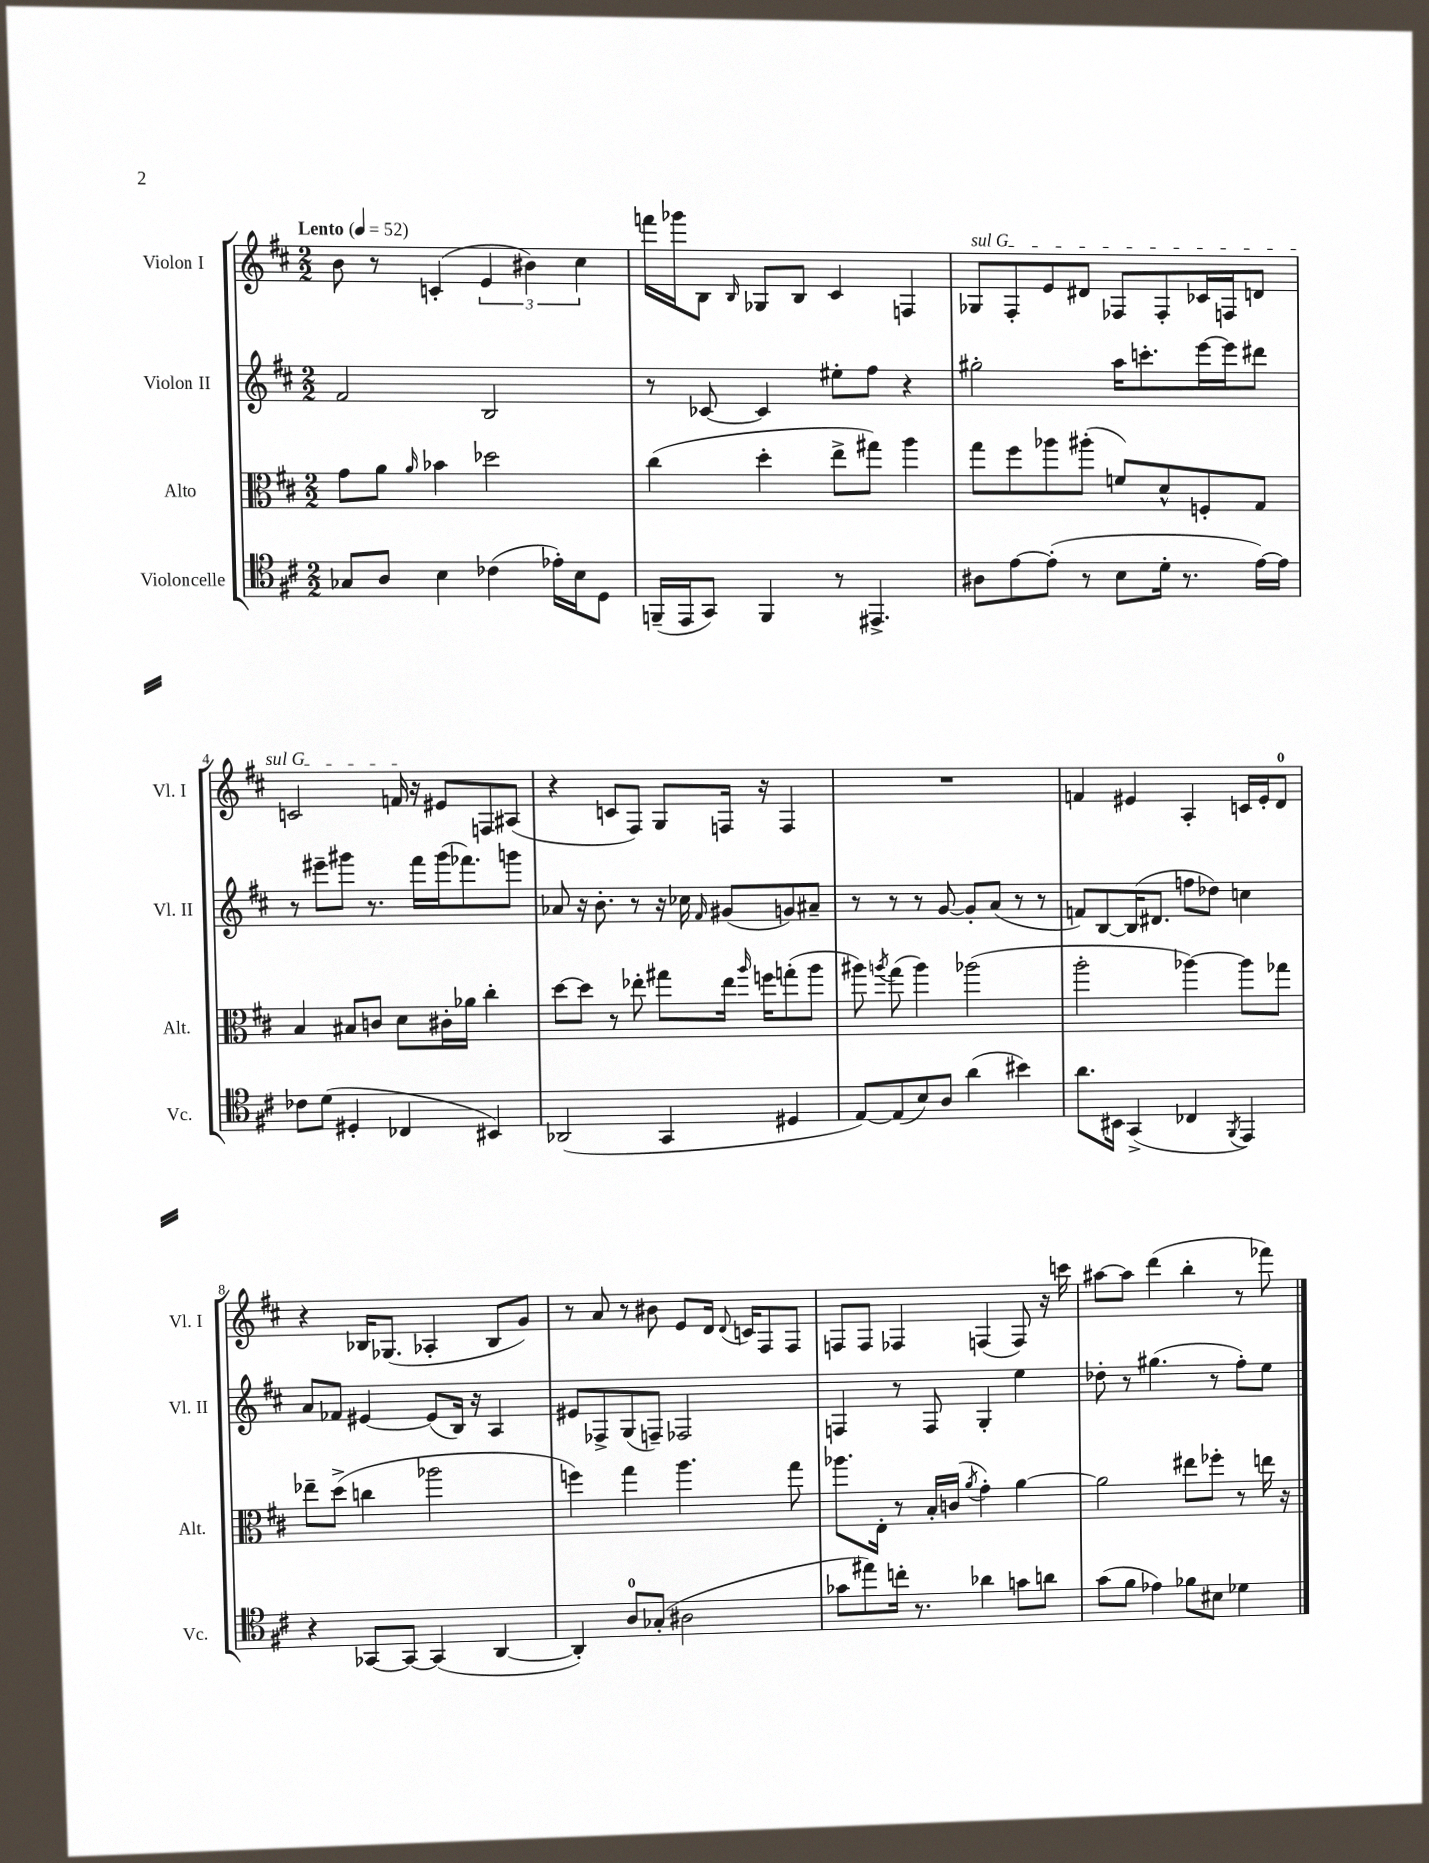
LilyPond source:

<<
\new StaffGroup <<
\new Staff = "s0" \with { instrumentName = "Violon I" shortInstrumentName = "Vl. I" } {
    \clef treble \key d \major \numericTimeSignature \time 2/2 \tempo "Lento" 4 = 52
    \autoBeamOff b'8 r8 c'4-.( \tuplet 3/2 { e'4 bis'4) cis''4 } |
    f'''16[ ges'''16 b8] \grace { b16 } ges8[ b8] cis'4 f4 |
    \once \override TextSpanner.bound-details.left.text = \markup { \italic "sul G" } ges8[\startTextSpan fis8-. e'8 dis'8] fes8[ fes8-. ces'16 f16 d'8] |
    c'2 f'16\stopTextSpan r16 eis'8[ f8 ais8]( |
    r4 c'8[ fis8]) g8[ f16] r16 f4 |
    R1 |
    f'4 eis'4 a4-. c'16[ eis'16-. d'8]-0 |
    r4 bes16[ ges8.]( aes4-. bes8[ g'8]) |
    r8 a'8 r8 bis'8 e'8[ d'16] \appoggiatura { d'8 } c'16[ fis8 fis8] |
    f8[ f8] fes4 f4( f8) r16 c'''16 |
    ais''8[~ ais''8] d'''4( b''4-. r8 fes'''8) \bar "|." |
}
\new Staff = "s1" \with { instrumentName = "Violon II" shortInstrumentName = "Vl. II" } {
    \clef treble \key d \major \numericTimeSignature \time 2/2
    \autoBeamOff fis'2 b2 |
    r8 ces'8~ ces'4 eis''8[-. fis''8] r4 |
    gis''2-. a''16[ c'''8.-. e'''16~ e'''16 dis'''8] |
    r8 eis'''8[-- gis'''8] r8. fis'''16[ gis'''16( fes'''8.) g'''8] |
    aes'8 r16 b'8.-. r8 r16 ces''16 \grace { fis'16 } gis'8[( g'8) ais'8]-- |
    r8 r8 r8 g'8~ g'8[-. a'8]( r8 r8 |
    f'8[) b8~ b16( dis'8.] f''8[ des''8]) c''4 |
    a'8[ fes'8] eis'4~ eis'8[( b16]) r16 a4 |
    eis'8[ fes8-> g8( f8]--) fes2 |
    f4 r8 f8 g4-. e''4 |
    des''8-. r8 gis''4.( r8 fis''8[-.) e''8] \bar "|." |
}
\new Staff = "s2" \with { instrumentName = "Alto" shortInstrumentName = "Alt." } {
    \clef alto \key d \major \numericTimeSignature \time 2/2
    \autoBeamOff g'8[ a'8] \grace { a'16 } bes'4 des''2 |
    cis''4( d''4-. e''8[-> gis''8]) a''4 |
    g''8[ fis''8 aes''8 ais''8]-.( f'8[) d'8-^ f8-. g8] |
    b4 bis8[ c'8] d'8[ cis'16-. aes'16] cis''4-. |
    d''8[~ d''8] r8 ees''8-. gis''8[ ees''16] \grace { a''16 } f''16[ g''8-.( a''8] |
    ais''8) \acciaccatura { a''8 } g''8( a''4) aes''2( |
    a''2-. aes''4~) aes''8[ ges''8] |
    ees''8[-- d''8]->( c''4 aes''2 |
    f''4) g''4 a''4. g''8 |
    aes''8.[ e16]-. r8 b16[-. c'16]( \acciaccatura { a'8 } g'4-.) a'4~ |
    a'2 eis''8[ fes''8]-. r8 e''16 r16 \bar "|." |
}
\new Staff = "s3" \with { instrumentName = "Violoncelle" shortInstrumentName = "Vc." } {
    \clef tenor \key d \major \numericTimeSignature \time 2/2
    \autoBeamOff ges8[ a8] b4 ces'4( ees'16[-.) b16 d8] |
    f,16[--( e,16 g,8]) f,4 r8 eis,4.-> |
    ais8[ e'8~ e'8]-.( r8 b8[ d'16]-. r8. e'16[~) e'16] |
    ces'8[ d'8]( dis4-. ces4 bis,4) |
    aes,2( g,4 dis4 |
    e8[~) e8( b8) a8] a'4( bis'4) |
    a'8.[ bis,16] g,4->( ces4 \acciaccatura { fis,8 } e,4) |
    r4 ges,8[~ ges,8]~ ges,4( a,4~ |
    a,4-.) a8[-0 ges8]-.( ais2 |
    ges'8[ eis''8) c''16]-. r8. aes'4 g'8[ a'8] |
    g'8[( fis'8] ees'4) fes'8[ bis8] des'4 \bar "|." |
}
>>
>>
